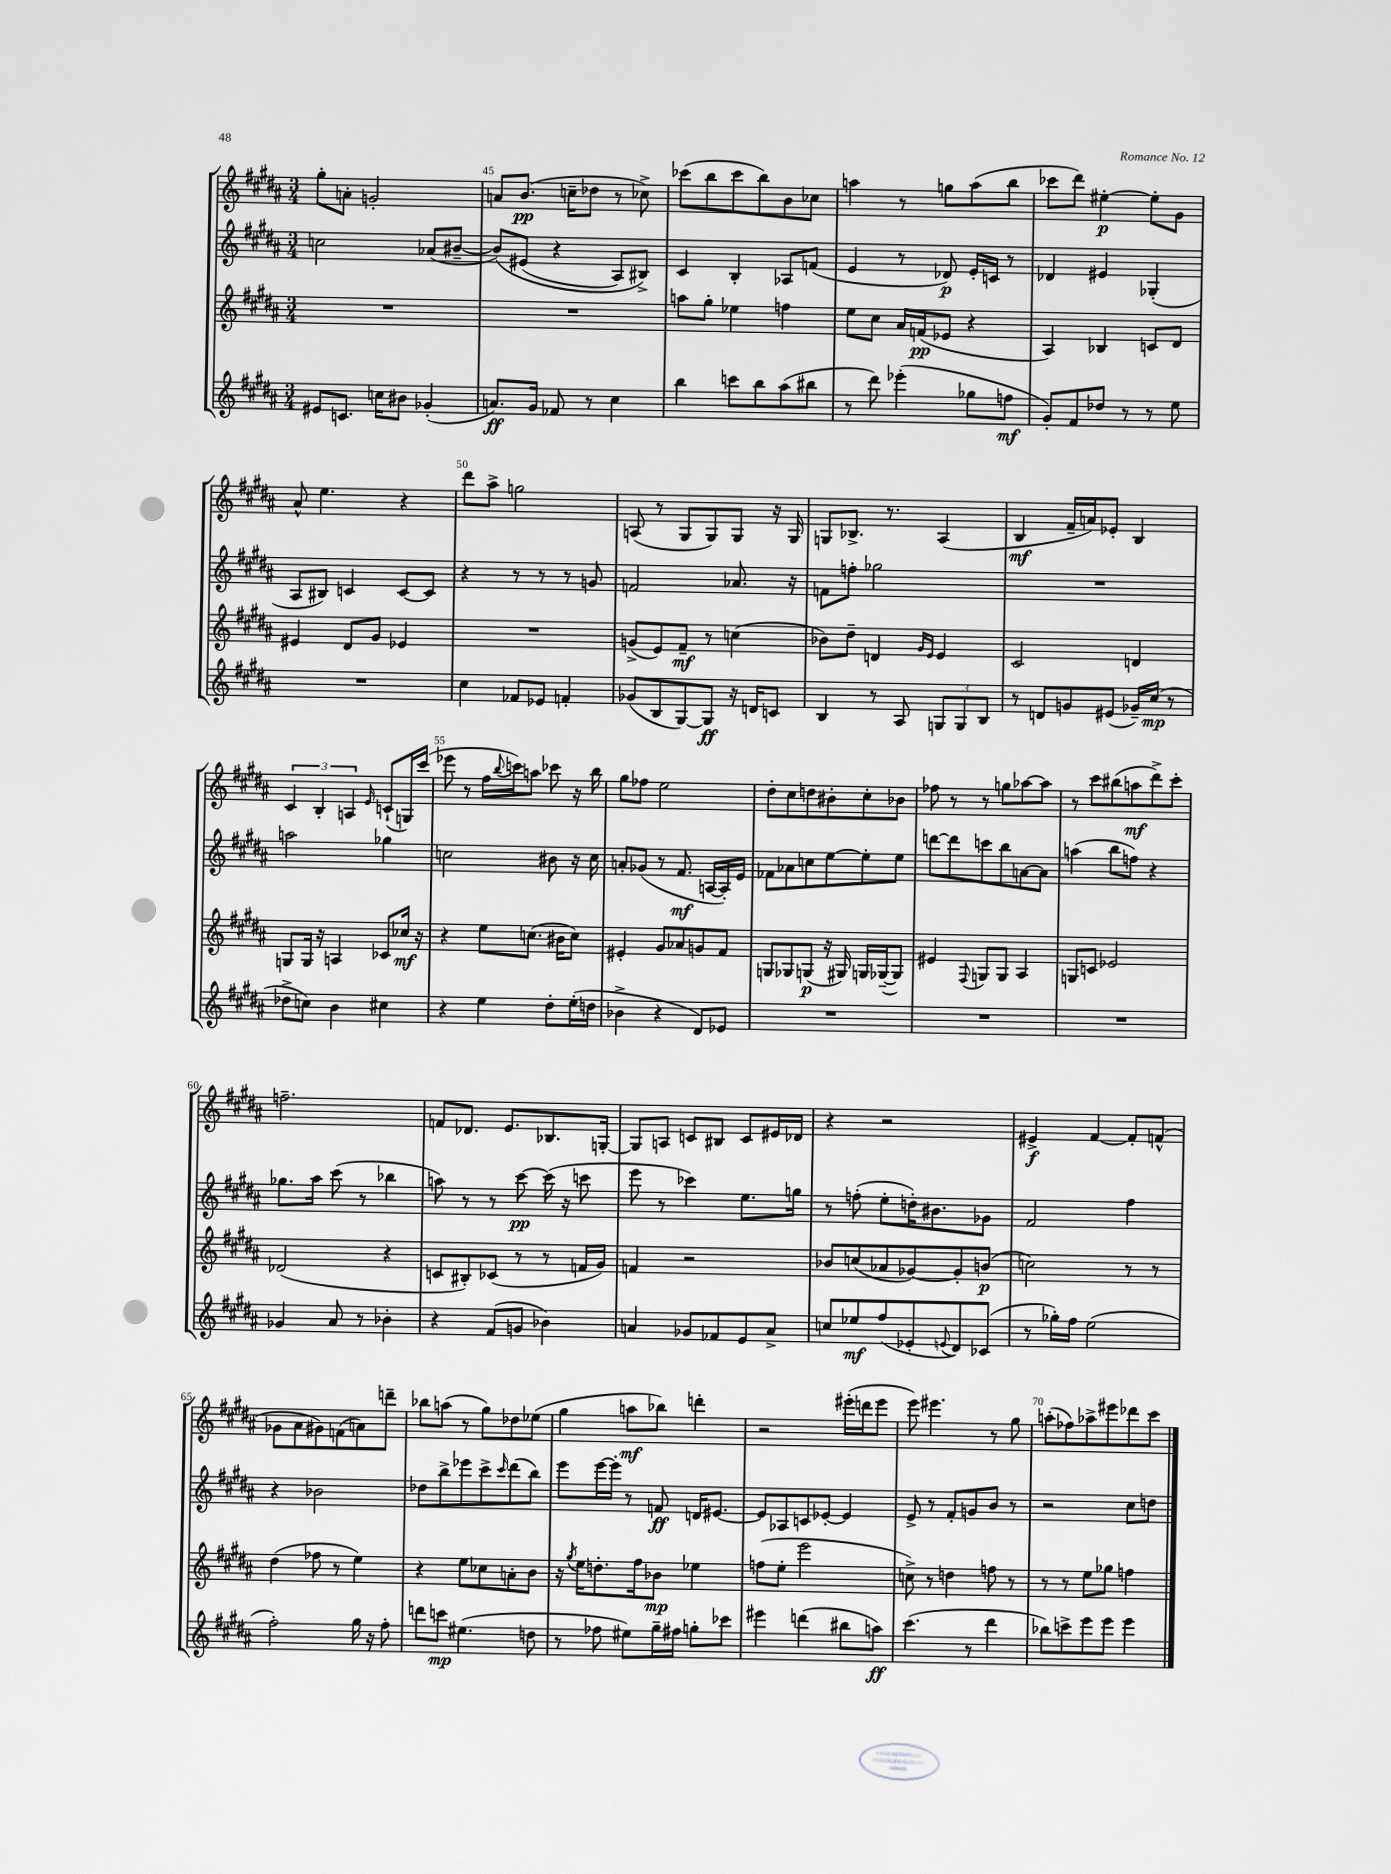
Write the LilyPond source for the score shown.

<<
\new StaffGroup <<
\new Staff = "s0" {
    \clef treble \key b \major \numericTimeSignature \time 3/4
    gis''8-. a'8-. g'2-. |
    a'8 b'8.\pp( c''16-- des''8 r8 ces''8->) |
    ces'''8( b''8 ces'''8 b''8) b'8 ces''8 |
    a''4 r8 g''8 a''8( b''8 |
    ces'''8 dis'''8) eis''4~-.\p eis''8-. gis'8 |
    ais'8-^ e''4. r4 |
    dis'''8 ais''8-> g''2 |
    a8( r8 gis8 gis8) gis8 r16 gis16 |
    g8 bes8.-> r8. ais4( |
    b4\mf fis'16-- a'16) ees'8-. b4 |
    \tuplet 3/2 { cis'4 b4-. a4 } \grace { e'16 } c'8-!( g16) cis'''16( |
    ees'''8 r8 fis''16 \appoggiatura { b''8 } c'''16) a''8 ces'''8 r16 b''16 |
    gis''8 fes''8 e''2 |
    dis''8-. cis''8 d''8 bis'8-. cis''8-. bes'8 |
    fes''8 r8 r8 g''8 aes''8~ aes''8 |
    r8 cis'''8 bis''8( a''8\mf dis'''8->) cis'''8-. |
    f''2.-- |
    f'8 des'8. e'8. bes8. g16~-. |
    g8 a8 c'8 bis8 c'8 eis'16 des'16 |
    r4 r2 |
    eis'4->\f fis'4~ fis'8-. f'8-^( |
    ges'8 ais'8 gis'8) f'8( a'8) d'''8-- |
    bes''8 a''8( r8 gis''8) des''8 ees''8( |
    gis''4 a''8\mf bes''8) d'''4-. |
    r2 eis'''16-.( d'''16 eis'''8 |
    e'''8) eis'''4. r8 gis''8 |
    a''8-.( fes''8) aes''8-> eis'''8 des'''8 cis'''8 \bar "|." |
}
\new Staff = "s1" {
    \clef treble \key b \major \numericTimeSignature \time 3/4
    c''2 aes'8( bis'8~-- |
    bis'8)\( eis'8( r4 ais8) bis8->\) |
    cis'4 b4-. aes8 f'8( |
    e'4 r8 des'8\p) e'16-. c'16 r8 |
    des'4 eis'4 ges4-.( |
    ais8 bis8) c'4 c'8~ c'8 |
    r4 r8 r8 r8 g'8 |
    f'2 aes'8. r16 |
    f'8 f''8-. ges''2 |
    R2. |
    a''2 ges''4 |
    c''2 bis'8 r16 c''16 |
    a'8-. ges'8( r8 fis'8.\mf a16~ a16-.) e'16 |
    fes'8 aes'8 c''8 e''8~ e''8-. e''8 |
    d'''8~ d'''8 c'''8 b''8 a'8~ a'8 |
    a''4( b''8 f''8) r4 |
    ges''8. ais''16 cis'''8( r8 bes''4 |
    a''8) r8 r8 cis'''8~\pp cis'''16( r16 c'''8 |
    e'''8 r8 ces'''4) e''8. g''16 |
    r8 f''8-.( e''8-. d''16-.) bis'8. ges'8 |
    fis'2 fis''4 |
    r4 bes'2 |
    des''8 b''8-> ees'''8 cis'''8-> \grace { cis'''16 } dis'''8( b''8) |
    e'''8 e'''16~ e'''16-. r8 f'8\ff d'16 eis'8.~ |
    eis'8 aes8 c'8 ees'8~-. ees'4 |
    e'8-> r8 fis'8-. g'8 b'8 r8 |
    r2 cis''8 d''8 \bar "|." |
}
\new Staff = "s2" {
    \clef treble \key b \major \numericTimeSignature \time 3/4
    R2. |
    R2. |
    a''8 gis''8-. ees''4 f''4 |
    e''8 cis''8 ais'16 f'16\pp( ees'8 r4 |
    ais4) bes4 c'8 dis'8 |
    eis'4 dis'8 gis'8 ees'4 |
    R2. |
    g'8->( e'8) fis'8--\mf r8 c''4( |
    bes'8) dis''8-- d'4 \grace { gis'16 e'16 } e'4 |
    cis'2 d'4 |
    g8 g16 r16 a4 ces'8 ces''16\mf r16 |
    r4 e''8 c''8.( bis'16 c''8) |
    eis'4-. gis'8 aes'8 g'8 fis'8 |
    g8 ges8 g8\p( r16 gis16) g16 ges16~--( ges8) |
    eis'4 \appoggiatura { fis8 } g8 g8 ais4 |
    g8 c'8 ees'2 |
    des'2( r4 |
    c'8 bis8-.) ces'8( r8 r8 f'16 gis'16) |
    f'4 r2 |
    bes'8 c''8( aes'8 ges'8~) ges'8-. b'8\p( |
    c''2) r8 r8 |
    dis''4( fes''8 r8 e''4) |
    r4 e''8 ces''8 a'8-. b'8 |
    r16 \acciaccatura { gis''8 } e''16 d''8.-. fis''16 bes'8\mp ees''4 |
    f''8( e''8-. e'''2 |
    c''8->) r8 d''4 f''8 r8 |
    r8 r8 e''8 ges''8 f''4 \bar "|." |
}
\new Staff = "s3" {
    \clef treble \key b \major \numericTimeSignature \time 3/4
    eis'8 c'8. c''16 bis'8 ges'4-.( |
    a'8.\ff) gis'16 fes'8 r8 cis''4 |
    b''4 c'''8 b''8 ais''8( bis''8 |
    r8 dis'''8) ees'''4-.( ges''8 f''8\mf |
    gis'8-.) fis'8 des''8 r8 r8 e''8 |
    R2. |
    cis''4 fes'8 ees'8 f'4-. |
    ges'8( b8 gis8~) gis8\ff r16 d'16 c'8 |
    b4 r8 ais8 \tuplet 3/2 { g8 g8 b8 } |
    r8 d'8 g'8 eis'8( ges'16--) cis''16\mp( r8 |
    des''8-> c''8) b'4 cis''4 |
    r4 e''4 dis''8-. e''16-.( d''16 |
    bes'4-> r4 dis'8) ees'8 |
    R2. |
    R2. |
    R2. |
    ges'4 ais'8 r8 bes'4-. |
    r4 fis'8( g'8 bes'4) |
    a'4 ges'8 fes'8 e'8 a'8-> |
    c''8 ees''8\mf fis''8( ees'8-. \appoggiatura { e'8 } dis'8) ces'8( |
    r8 ges''16-.) fis''16 e''2( |
    fis''2-.) gis''16 r16 fis''8-. |
    d'''8 c'''8\mp eis''4.( d''8 |
    r8 fes''8 eis''8) gis''16-- fis''16 g''8-. ces'''8 |
    eis'''4 d'''4( bis''8 a''8\ff) |
    cis'''4.( r8 dis'''4 |
    bes''8) c'''8-> e'''8 e'''8 e'''4 \bar "|." |
}
>>
>>
\layout { \context { \Score currentBarNumber = #44 \override BarNumber.break-visibility = ##(#f #t #t) barNumberVisibility = #(every-nth-bar-number-visible 5) } }
